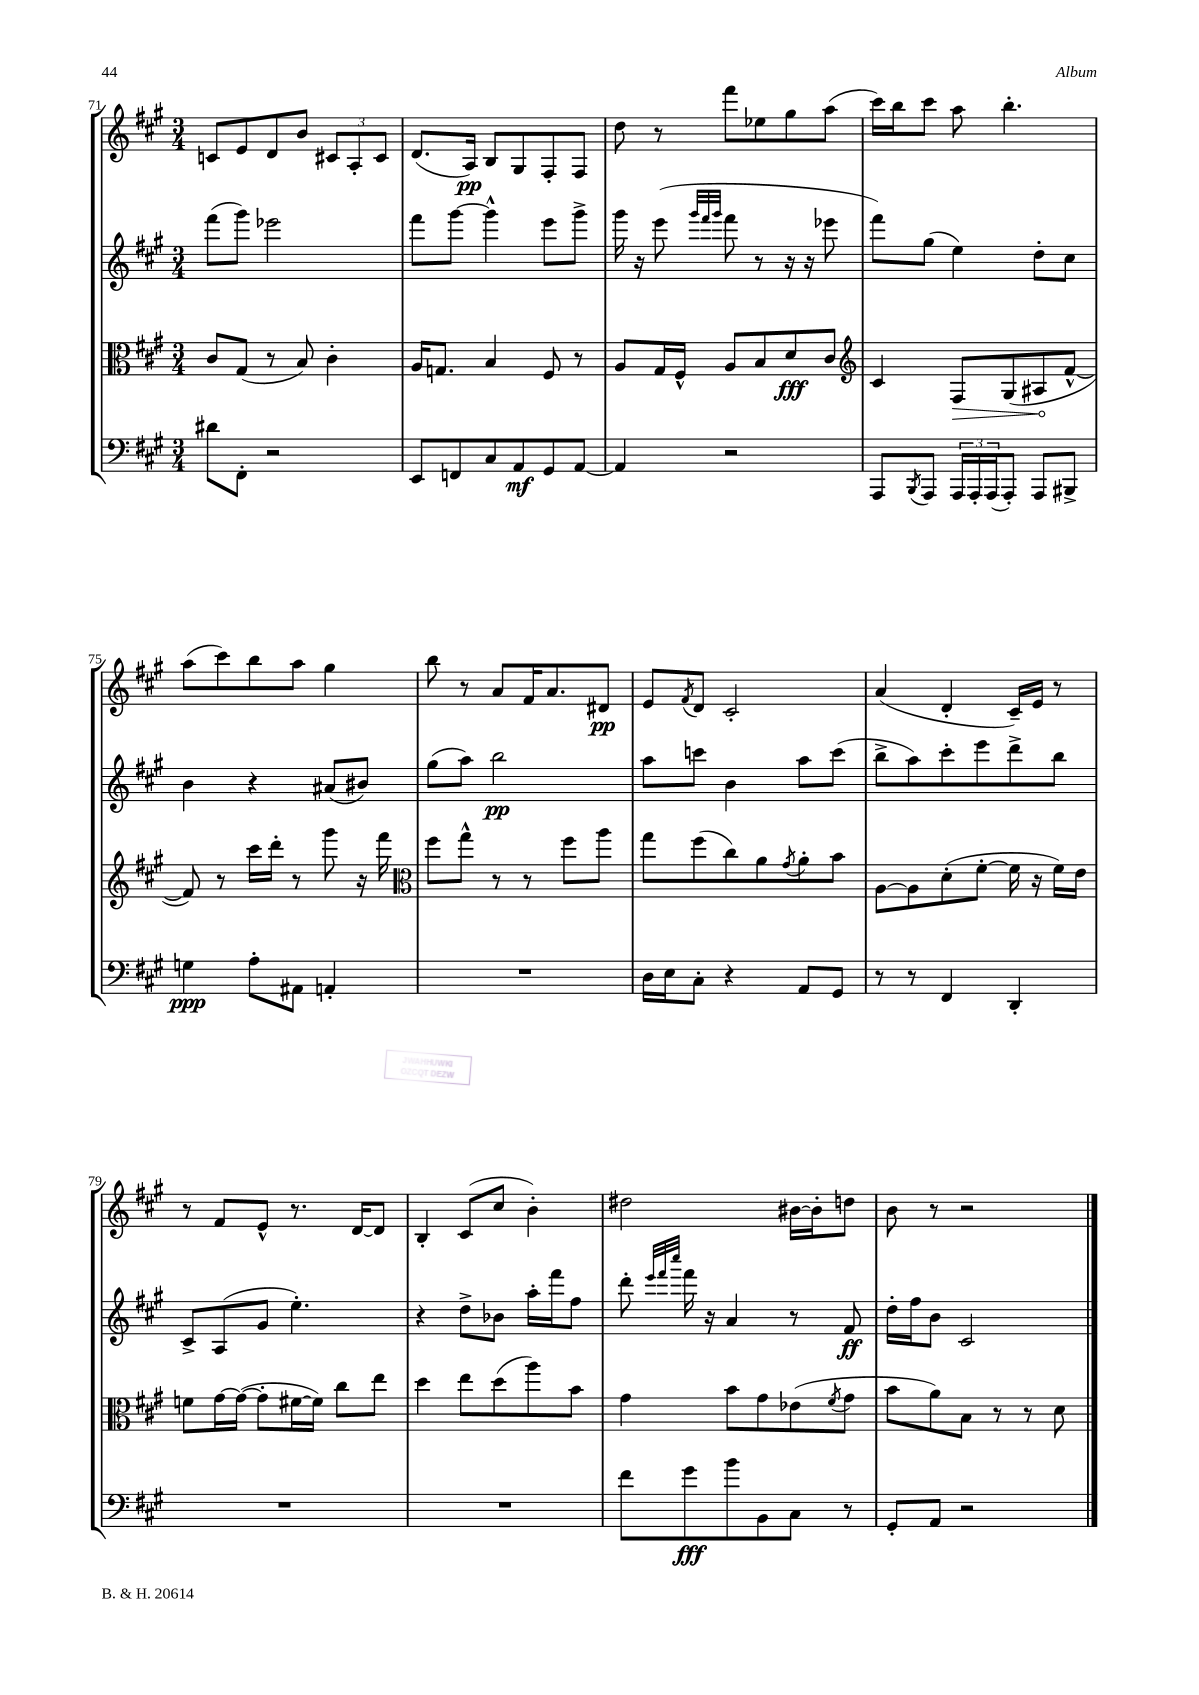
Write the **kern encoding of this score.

**kern	**kern	**kern	**kern
*staff4	*staff3	*staff2	*staff1
*clefF4	*clefC3	*clefG2	*clefG2
*k[f#c#g#]	*k[f#c#g#]	*k[f#c#g#]	*k[f#c#g#]
*M3/4	*M3/4	*M3/4	*M3/4
8d#	8c#	(8fff#	8c
8FF#'	(8G#	8ggg#)	8e
2r	8r	2eee-	8d
.	8B)	.	8b
.	4c#'	.	12c#
.	.	.	12A'
.	.	.	12c#
=	=	=	=
8EE	16A	8fff#	(8.d
.	8.G	.	.
8FF	.	[8ggg#	.
.	.	.	16A)
8C#	4B	4ggg#^^]	8B
8AA	.	.	8G#
8GG#	8F#	8eee	8F#'
[8AA	8r	8ggg#^	8F#
=	=	=	=
4AA]	8A	16ggg#	8dd
.	.	16r	.
.	16G#	(8eee	8r
.	16F#^^	.	.
.	.	32qqggg#	.
.	.	32qqfff#	.
.	.	32qqggg#	.
2r	8A	8fff#	8fff#
.	8B	8r	8ee-
.	8d	16r	8gg#
.	.	16r	.
.	8c#	8eee-	(8aa
=	=	=	=
*	*clefG2	*	*
8AAA	4c#	8fff#)	16ccc#)
.	.	.	16bb
8qBBB	.	.	.
8AAA	.	(8gg#	8ccc#
24AAA	8F#	4ee)	8aa
24AAA'	.	.	.
(24AAA	.	.	.
8AAA')	(8G#	.	4.bb'
8AAA	8A#	8dd'	.
8BBB#^	[8f#^^	8cc#	.
=	=	=	=
4G	8f#])	4b	(8aa
.	8r	.	8ccc#)
8A'	16ccc#	4r	8bb
.	16ddd'	.	.
8AA#	8r	.	8aa
4AA'	8ggg#	(8a#	4gg#
.	16r	8b#)	.
.	16fff#	.	.
=	=	=	=
*	*clefC3	*	*
2.r	8ff#	(8gg#	8bb
.	8gg#^^	8aa)	8r
.	8r	2bb	8a
.	8r	.	16f#
.	.	.	8.a
.	8ff#	.	.
.	8aa	.	8d#
=	=	=	=
16D	8gg#	8aa	8e
16E	.	.	.
.	.	.	8qf#
8C#'	(8ff#	8ccc	8d
4r	8cc#)	4b	2c#'
.	8a	.	.
.	8qg#	.	.
8AA	8a'	8aa	.
8GG#	8b	(8ccc	.
=	=	=	=
8r	[8A	8bb^	(4a
8r	8A]	8aa)	.
4FF#	(8d'	8ccc#'	4d'
.	[8f#'	8eee	.
4DD'	16f#]	8ddd^	16c#~)
.	16r	.	16e
.	16f#)	8bb	8r
.	16e	.	.
=	=	=	=
2.r	8f	8c#^	8r
.	[16g#	(8A	8f#
.	(16g#_	.	.
.	8g#']	8g#	8e^^
.	[16f#	4.ee')	8.r
.	16f#])	.	.
.	8cc#	.	.
.	.	.	[16d
.	8ee	.	8d]
=	=	=	=
2.r	4dd	4r	4B'
.	8ee	8dd^	(8c#
.	(8dd	8b-	8cc#
.	8aa)	16aa'	4b')
.	.	16fff#	.
.	8b	8ff#	.
=	=	=	=
8f#	4g#	8ddd'	2dd#
.	.	32qqeee	.
.	.	32qqfff#	.
.	.	32qqcccc#	.
8g#	.	16fff#	.
.	.	16r	.
8b	8b	4a	.
8BB	8g#	.	.
8C#	(8e-	8r	[16b#
.	.	.	16b#']
.	8qf#	.	.
8r	8g#	8f#	8dd
=	=	=	=
8GG#'	8b	16dd'	8b
.	.	16ff#	.
8AA	8a)	8b	8r
2r	8B	2c#	2r
.	8r	.	.
.	8r	.	.
.	8d	.	.
==	==	==	==
*-	*-	*-	*-
